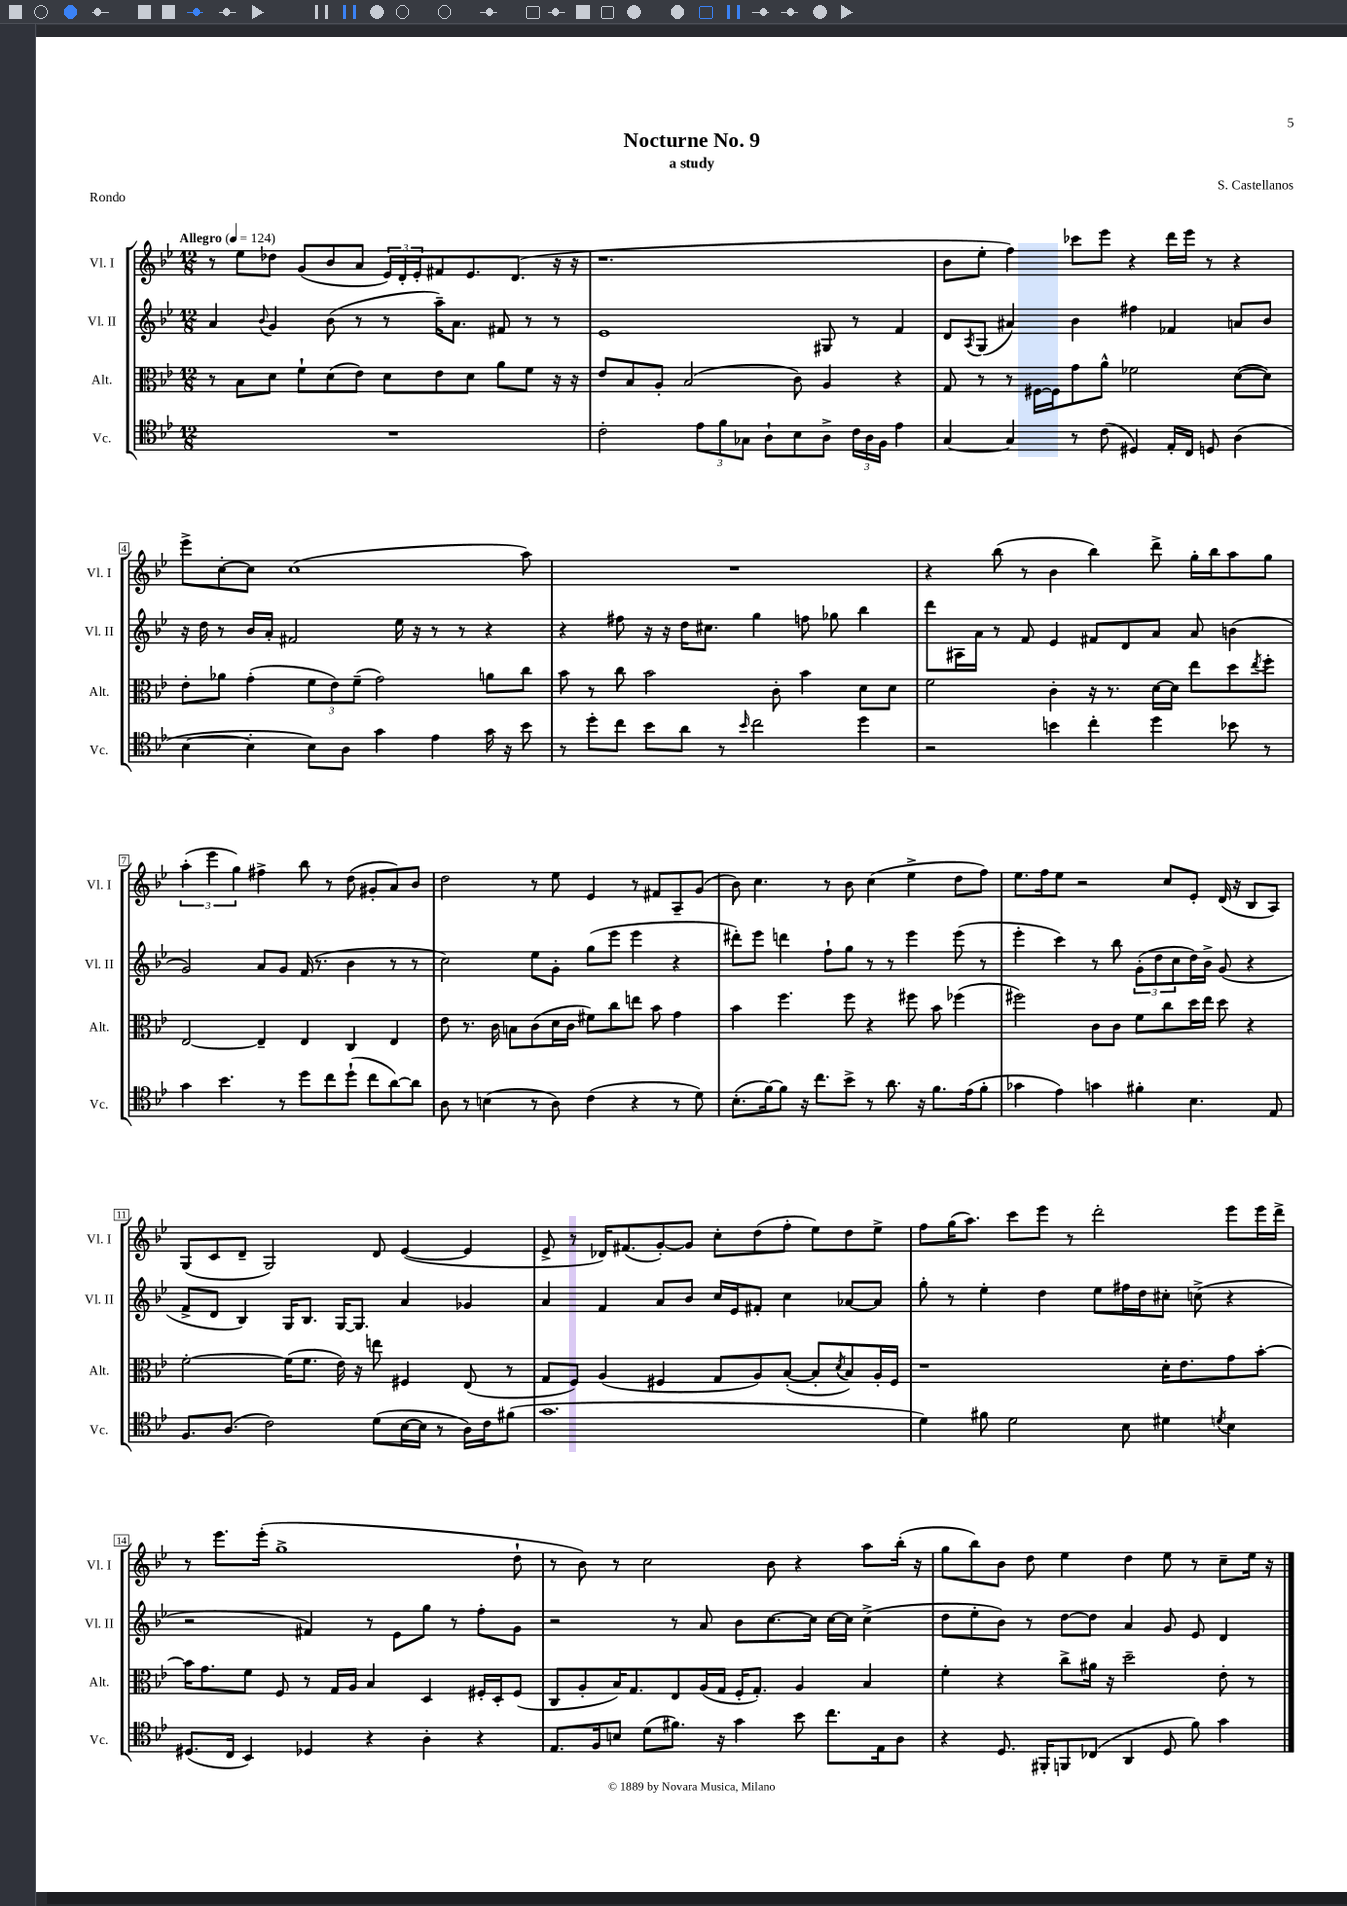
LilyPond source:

\header { title = "Nocturne No. 9" composer = "S. Castellanos" subtitle = "a study" piece = "Rondo" }
<<
\new StaffGroup <<
\new Staff = "s0" \with { instrumentName = "Vl. I" shortInstrumentName = "Vl. I" } {
    \clef treble \key bes \major \numericTimeSignature \time 12/8 \tempo "Allegro" 4 = 124
    r8 ees''8 des''8 g'8( bes'8 a'8 \tuplet 3/2 { ees'16) d'16-. ees'16-. } fis'8 ees'8. d'8.( r16 r16 |
    r1. |
    bes'8 ees''8-. f''4) ces'''8 ees'''8 r4 d'''16 ees'''16 r8 r4 |
    ees'''8-> c''8~-. c''8 c''1( a''8) |
    R1. |
    r4 bes''8( r8 bes'4 bes''4) d'''8-> g''16-. bes''16 a''8 g''8 |
    \tuplet 3/2 { a''4-.( ees'''4 g''4) } fis''4-> bes''8 r8 d''8( gis'8-. a'8) bes'8 |
    d''2 r8 ees''8 ees'4 r8 fis'8 a8-- g'8( |
    bes'8) c''4. r8 bes'8 c''4( ees''4-> d''8 f''8) |
    ees''8. f''16 ees''8 r2 c''8 ees'8-. d'16( r16 bes8 a8) |
    g8( c'8 d'8-- g2) d'8 ees'4~( ees'4 |
    ees'8-> r8 des'16) fis'8.( g'8~-.) g'8 c''8-. d''8( f''8-. ees''8) d''8 ees''8-> |
    f''8 g''16( a''8.) c'''8 ees'''8 r8 d'''2-. ees'''8 ees'''16 d'''16-> |
    r8 ees'''8. ees'''16-.( g''1-> d''8-! |
    r8 bes'8) r8 c''2 bes'8 r4 a''8 bes''16-.( r16 |
    g''8 bes''8) bes'8 d''8 ees''4 d''4 ees''8 r8 c''8-- ees''16 r16 \bar "|." |
}
\new Staff = "s1" \with { instrumentName = "Vl. II" shortInstrumentName = "Vl. II" } {
    \clef treble \key bes \major \numericTimeSignature \time 12/8
    a'4 \appoggiatura { bes'8 } g'4 bes'8( r8 r8 a''16--) a'8. fis'8 r8 r8 |
    ees'1 gis8 r8 f'4 |
    d'8 \acciaccatura { a8 } g8( ais'4) bes'4 fis''4 fes'4 a'8 bes'8 |
    r16 d''16 r8 bes'16 a'16-. fis'2 ees''16 r16 r8 r8 r4 |
    r4 fis''8 r16 r16 d''16 cis''8. g''4 f''8 ges''8 bes''4 |
    d'''8 ais16 a'16 r8 f'8 ees'4 fis'8 d'8 a'8 a'8 b'4( |
    g'2) a'8 g'8 f'16( r8. bes'4 r8 r8 |
    c''2) ees''8 g'8-. g''8( ees'''8 ees'''4 r4 |
    dis'''8-.) ees'''8 d'''4 f''8-! g''8 r8 r8 ees'''4 ees'''8( r8 |
    ees'''4-. c'''4) r8 bes''8 \tuplet 3/2 { g'8-.( d''8 c''8 } d''16) bes'16-> g'8( r4 |
    f'8-> d'8 bes4) g16 bes8. g16~ g8. a'4 ges'4 |
    a'4 f'4 a'8 bes'8 c''16 ees'16 fis'8-. c''4 aes'8~ aes'8 |
    g''8-. r8 ees''4-. d''4 ees''8 fis''16 d''16 cis''8-. c''8->( r4 |
    r2 fis'4) r8 ees'8 g''8 r8 f''8-. g'8 |
    r2 r8 a'8 bes'8 c''8.~ c''16 c''16~ c''16 c''4->( |
    d''8 ees''8-. bes'8) r8 d''8~ d''8 a'4 g'8 ees'8 d'4 \bar "|." |
}
\new Staff = "s2" \with { instrumentName = "Alt." shortInstrumentName = "Alt." } {
    \clef alto \key bes \major \numericTimeSignature \time 12/8
    r8 bes8 d'8 f'8-! d'8( ees'8) d'8 ees'8 d'8 a'8 f'8 r16 r16 |
    ees'8 bes8 a8-. bes2( c'8) a4 r4 |
    g8 r8 r8 fis16~ fis16 g'8 a'8-^ fes'2 d'8~( d'8) |
    ees'8-. aes'8 g'4-.( \tuplet 3/2 { f'8 ees'8) f'8--( } g'2) a'8 c''8 |
    bes'8 r8 c''8 bes'2 c'8-. bes'4 d'8 d'8 |
    f'2 c'4-. r16 r8. d'16~ d'16 ees''8 d''8 \acciaccatura { ees''8 } f''8-. |
    ees2~ ees4-- ees4 c4 ees4 |
    ees'8 r8. c'16 b8 c'8( d'16 c'16 fis'8) c''8 e''8 bes'8 g'4 |
    bes'4 f''4. f''8 r4 fis''8 bes'8 fes''4( |
    fis''2) c'8 c'8 f'8 c''8 d''16 ees''16 d''8 r4 |
    f'2~-. f'16( f'8. ees'16) r16 e''8 fis4 ees8( r8 |
    g8 f8) a4( fis4 g8 a8) bes8~-.( bes8-. \acciaccatura { d'8 } bes8) a16-. fis16 |
    r1 d'16-. ees'8. g'8 bes'8~-. |
    bes'16 g'8. f'8 f8 r8 g16 a16 bes4 d4 fis16-. d16-. fis8( |
    c8 a8-. bes16) g8. ees8 a16( g16 f16-. g8.-.) a4 bes4 |
    f'4-. r4 c''8-> ais'16 r16 d''2-- ees'8-. r8 \bar "|." |
}
\new Staff = "s3" \with { instrumentName = "Vc." shortInstrumentName = "Vc." } {
    \clef tenor \key bes \major \numericTimeSignature \time 12/8
    R1. |
    c'2-. \tuplet 3/2 { ees'8 f'8 ges8 } a8-! bes8 a8-> \tuplet 3/2 { c'16 a16 f16 } ees'4 |
    g4~ g4 r8 c'8( dis4) ees16-. c16 d8 a4( |
    bes4~ bes4-. bes8) a8 g'4 ees'4 g'16 r16 bes'8 |
    r8 d''8-. c''8 bes'8 a'8 r8 \grace { bes'16 } c''2 d''4 |
    r2 b'4 c''4-. d''4 bes'8 r8 |
    g'4 bes'4. r8 d''8 c''8 d''8-!( c''8 a'8~) a'8 |
    a8 r8 b4( r8 a8) c'4( r4 r8 d'8) |
    bes8.-.( f'16~) f'8 r16 c''8. bes'8-> r8 a'8. r16 f'8. ees'16( f'8-. |
    ges'4 ees'4) g'4 fis'4-. bes4. ees8 |
    f8. a8.( c'2) d'8( bes16~ bes16 r8 a16) c'16 fis'8( |
    g'1. |
    d'4) fis'8 d'2 bes8 dis'4 \acciaccatura { d'8 } bes4 |
    dis8.( c16 bes,4) des4 r4 a4-. r4 |
    ees8. f16 b8 d'8( fis'8.) r16 g'4 bes'8 c''8. ees16 a8 |
    r4 d8. fis,16-. f,8 ces8( a,4 d8 f'8) g'4 \bar "|." |
}
>>
>>
\layout { \context { \Score \override BarNumber.stencil = #(make-stencil-boxer 0.1 0.3 ly:text-interface::print) } }
